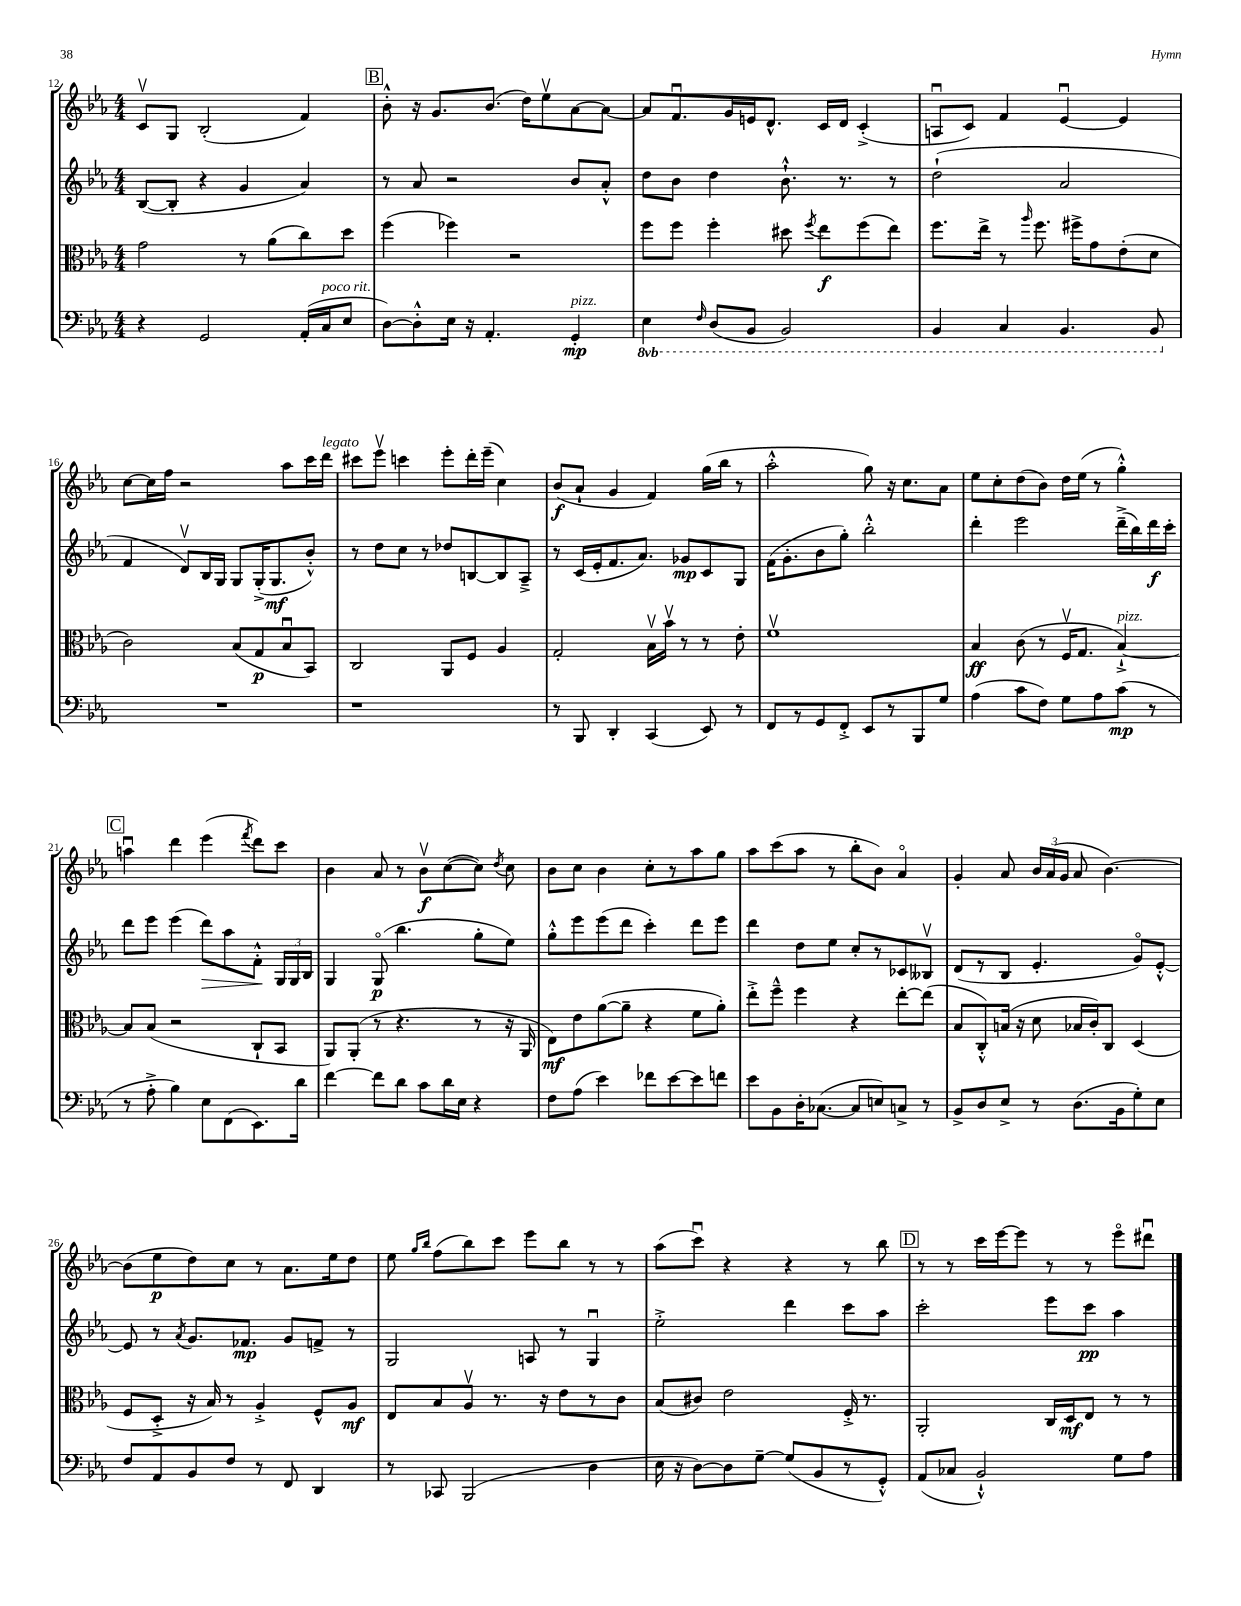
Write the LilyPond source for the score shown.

<<
\new StaffGroup <<
\new Staff = "s0" {
    \clef treble \key ees \major \numericTimeSignature \time 4/4
    \autoBeamOff c'8[\upbow g8] bes2-.( f'4) |
    \mark \markup { \box "B" } bes'8-.-^ r16 g'8.[ bes'8.]( d''16[) ees''8\upbow aes'8~ aes'8]~ |
    aes'8[ f'8.\downbow g'16 e'16 d'8.]-^ c'16[ d'16] c'4-.->( |
    a8[\downbow c'8]) f'4 ees'4~\downbow ees'4 |
    c''8[~ c''16 f''16] r2 aes''8[ c'''16 d'''16]^\markup { \italic "legato" } |
    cis'''8[ ees'''8]\upbow c'''4 ees'''8[-. d'''16-. ees'''16]--( c''4) |
    bes'8[\f( aes'8]-! g'4 f'4) g''16[( bes''16] r8 |
    aes''2-.-^ g''8) r16 c''8.[ aes'8] |
    ees''8[ c''8-. d''8( bes'8]) d''16[ ees''16]( r8 g''4-.-^) |
    \mark \markup { \box "C" } a''4\downbow d'''4 ees'''4( \acciaccatura { f'''8 } d'''8[) c'''8] |
    bes'4 aes'8 r8 bes'8[\upbow\f c''8~( c''8]) \acciaccatura { d''8 } c''8 |
    bes'8[ c''8] bes'4 c''8[-. r8 aes''8 g''8] |
    aes''8[ c'''8( aes''8] r8 bes''8[-. bes'8]) aes'4\flageolet |
    g'4-. aes'8 \tuplet 3/2 { bes'16[ aes'16( g'16] } aes'8 bes'4.~) |
    bes'8[( ees''8\p d''8) c''8] r8 aes'8.[ ees''16 d''8] |
    ees''8 \grace { g''16[ bes''16] } f''8[( bes''8) c'''8] ees'''8[ bes''8] r8 r8 |
    aes''8[( c'''8]\downbow) r4 r4 r8 bes''8 |
    \mark \markup { \box "D" } r8 r8 c'''16[ ees'''16~ ees'''8] r8 r8 ees'''8[\flageolet dis'''8]\downbow \bar "|." |
}
\new Staff = "s1" {
    \clef treble \key ees \major \numericTimeSignature \time 4/4
    \autoBeamOff bes8[~( bes8]-. r4 g'4 aes'4) |
    \mark \markup { \box "B" } r8 aes'8 r2 bes'8[ aes'8]-.-^ |
    d''8[ bes'8] d''4 bes'8.-!-^ r8. r8 |
    d''2-!( aes'2 |
    f'4 d'8[\upbow) bes16 g16] g8[ g16-.->( g8.\mf bes'8]-.-^) |
    r8 d''8[ c''8] r8 des''8[ b8~ b8 aes8]---> |
    r8 c'16[( ees'16-. f'8. aes'8.]) ges'8[\mp c'8 g8] |
    f'16[( g'8.-. bes'8 g''8]-.) bes''2-.-^ |
    d'''4-. ees'''2 d'''16[--->( bes''16) d'''16\f c'''16]-. |
    \mark \markup { \box "C" } d'''8[ ees'''8] ees'''4( d'''8[\>) aes''8 f'8]-.-^\! \tuplet 3/2 { g16[ g16 bes16] } |
    g4 g8\flageolet\p( bes''4. g''8[-. ees''8]) |
    g''8[-.-^ ees'''8 ees'''8( d'''8] c'''4-.) d'''8[ ees'''8] |
    d'''4 d''8[ ees''8] c''8[-. r8 ces'8 beses8]\upbow |
    d'8[( r8 bes8] ees'4.-. g'8[\flageolet) ees'8]~-.-^ |
    ees'8 r8 \acciaccatura { aes'8 } g'8.[ fes'8.]\mp g'8[ f'8]-> r8 |
    g2 a8 r8 g4\downbow |
    ees''2-.-> d'''4 c'''8[ aes''8] |
    \mark \markup { \box "D" } c'''2-. ees'''8[ c'''8]\pp aes''4 \bar "|." |
}
\new Staff = "s2" {
    \clef alto \key ees \major \numericTimeSignature \time 4/4
    \autoBeamOff g'2 r8 aes'8[( c''8) d''8] |
    \mark \markup { \box "B" } f''4( fes''4) r2 |
    f''8[ f''8] f''4-. dis''8 \acciaccatura { f''8 } ees''8[\f f''8( ees''8]) |
    f''8.[ ees''16]-> r8 \grace { aes''16 } f''8. fis''16[-> g'8 ees'8-.( d'8] |
    c'2) bes8[( g8\p bes8\downbow bes,8]) |
    c2 aes,8[ f8] aes4 |
    g2-. bes16[\upbow bes'16]\upbow r8 r8 ees'8-. |
    f'1\upbow |
    bes4\ff c'8( r8 f16[\upbow g8.] bes4~-!->^\markup { \italic "pizz." }) |
    \mark \markup { \box "C" } bes8[ bes8]( r2 c8[-! bes,8] |
    aes,8[) aes,8]-.( r8 r4. r8 r16 aes,16 |
    ees8[\mf) ees'8 aes'8~( aes'8]-- r4 f'8[ aes'8]-.) |
    ees''8[-.-> f''8]---^ f''4 r4 ees''8[~-. ees''8]( |
    bes8[ c8-.-^) b16]( r16 d'8 bes16[ c'16-.) c8] d4( |
    f8[ d8]-.-> r16 bes16) r8 aes4-.-> f8[-^ aes8]\mf |
    ees8[ bes8 aes8]\upbow r8. r16 ees'8[ r8 c'8] |
    bes8[( cis'8]) ees'2 f16-.-> r8. |
    \mark \markup { \box "D" } aes,2-. c16[ d16\mf ees8] r8 r8 \bar "|." |
}
\new Staff = "s3" {
    \clef bass \key ees \major \numericTimeSignature \time 4/4 \set Staff.ottavationMarkups = #ottavation-simple-ordinals
    \autoBeamOff r4 g,2 aes,16[-.( c16^\markup { \italic "poco rit." } ees8] |
    \mark \markup { \box "B" } d8[~) d8-.-^ ees16] r16 aes,4.-. g,4-.\mp^\markup { \italic "pizz." } |
    \ottava #-1 ees,4 \grace { f,16 } d,8[( bes,,8] bes,,2) |
    bes,,4 c,4 bes,,4. bes,,8 \ottava #0 |
    R1 |
    r1 |
    r8 bes,,8 d,4-. c,4( ees,8) r8 |
    f,8[ r8 g,8 f,8]-.-> ees,8[ r8 bes,,8 g8] |
    aes4( c'8[ f8]) g8[ aes8 c'8]\mp( r8 |
    \mark \markup { \box "C" } r8 aes8-.-> bes4) ees8[ f,8( ees,8.) d'16] |
    f'4~ f'8[ d'8] c'8[ d'16 ees16] r4 |
    f8[ aes8]( ees'4) fes'8[ ees'8~ ees'8 f'8] |
    ees'8[ bes,8 d16-. ces8.]~( ces8[ e8) c8]-> r8 |
    bes,8[-> d8 ees8]-> r8 d8.[( bes,16 g8-.) ees8] |
    f8[ aes,8 bes,8 f8] r8 f,8 d,4 |
    r8 ces,8 bes,,2( d4 |
    ees16 r16 d8[~) d8 g8]~-- g8[( bes,8 r8 g,8]-.-^) |
    \mark \markup { \box "D" } aes,8[( ces8] bes,2-!-^) g8[ aes8] \bar "|." |
}
>>
>>
\layout { \context { \Score currentBarNumber = #12 } }
